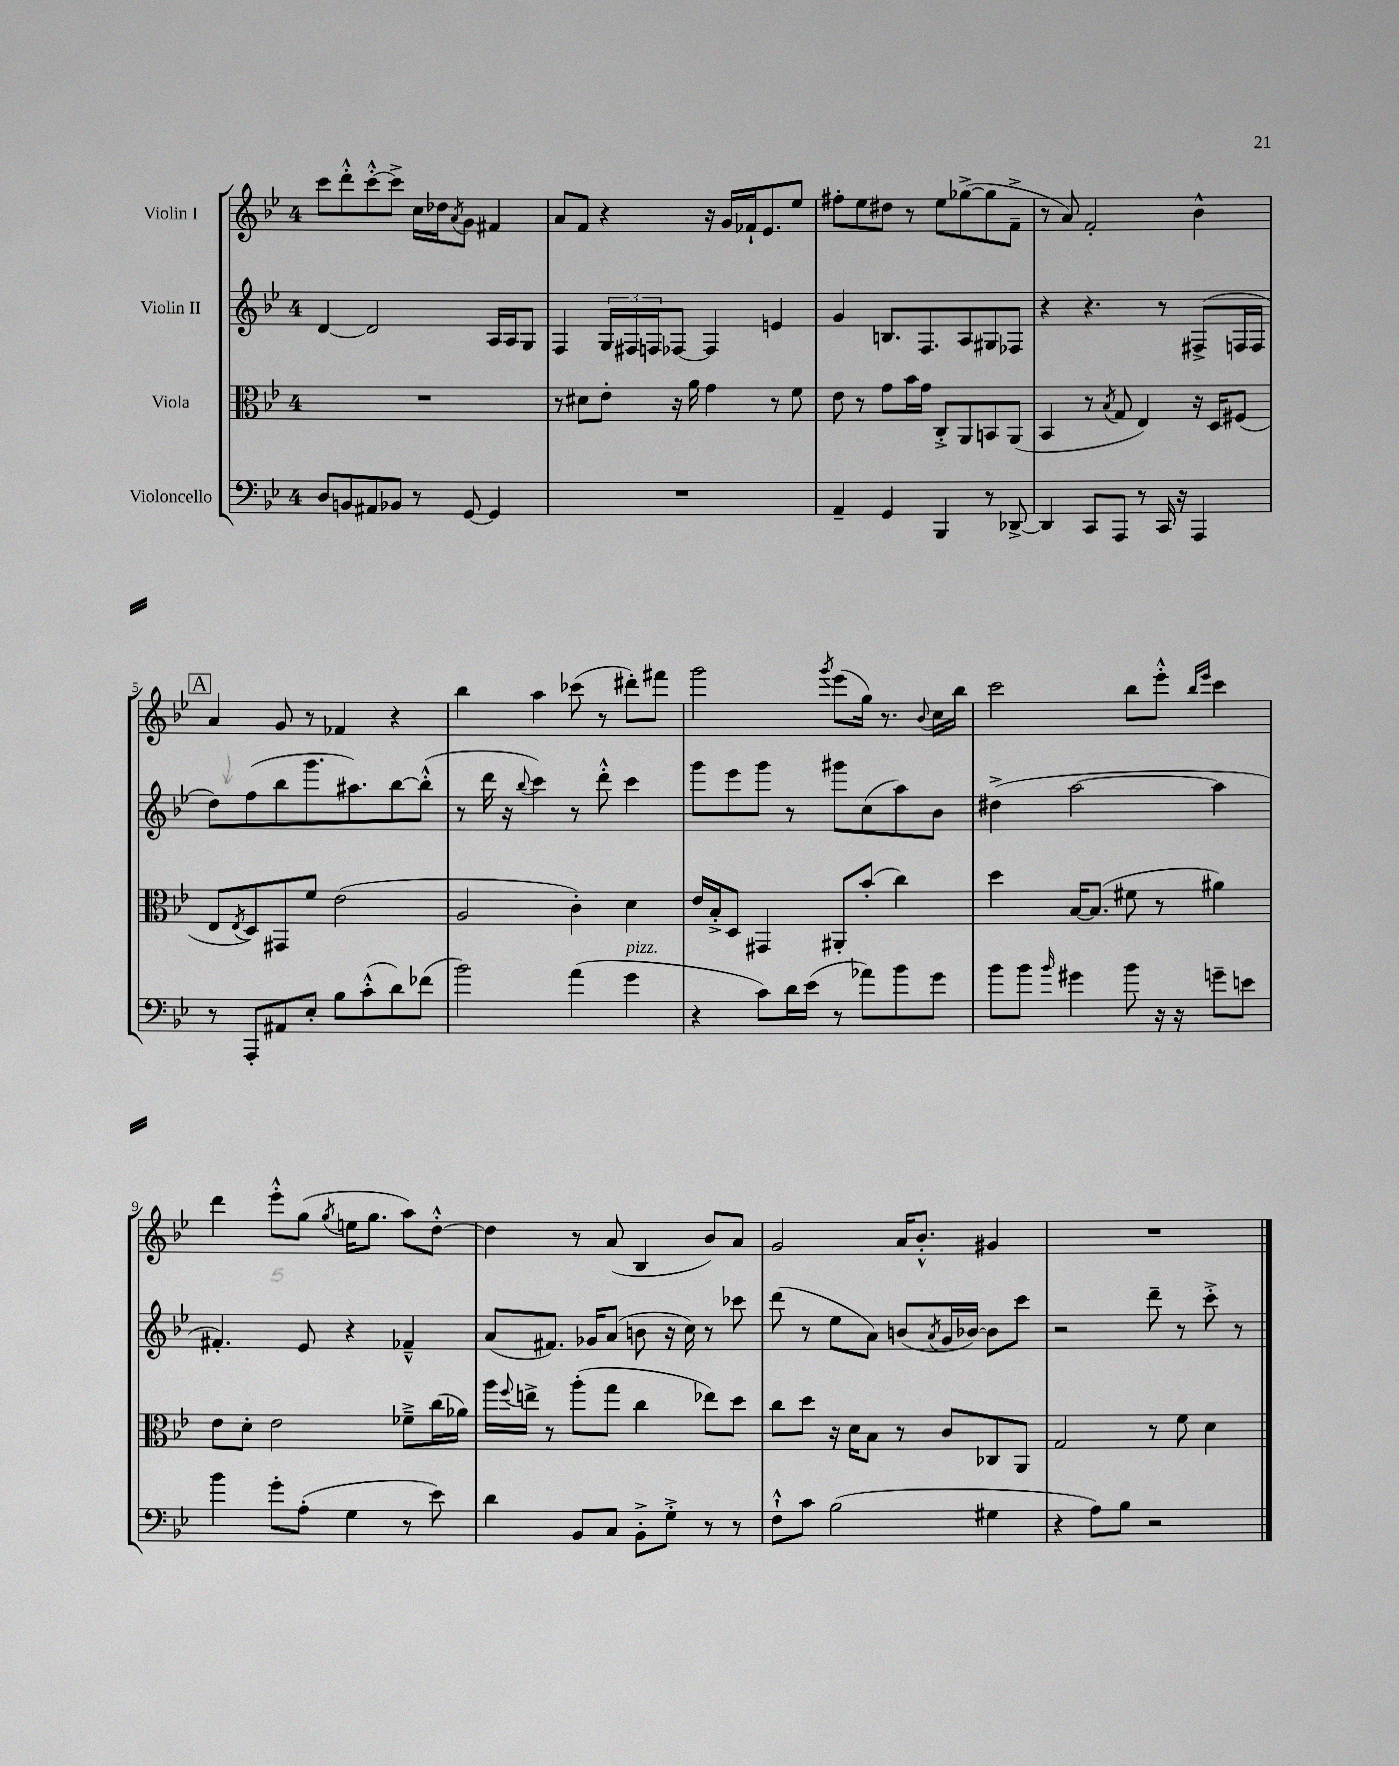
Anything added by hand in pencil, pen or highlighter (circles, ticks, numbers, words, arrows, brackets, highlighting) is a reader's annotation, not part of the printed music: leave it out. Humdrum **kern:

**kern	**kern	**kern	**kern
*staff4	*staff3	*staff2	*staff1
*clefF4	*clefC3	*clefG2	*clefG2
*k[b-e-]	*k[b-e-]	*k[b-e-]	*k[b-e-]
*M4/4	*M4/4	*M4/4	*M4/4
8D/L	1r	[4d/	8ccc\L
8BB/	.	.	8ddd'^^\
8AA#/	.	2d/]	[8ccc'^^\
8BB-/J	.	.	8ccc^\]J
8r	.	.	16cc\LL
.	.	.	16dd-\J
.	.	.	8qa/
[8GG/	.	.	8g\J
4GG/]	.	16A/LL	4f#/
.	.	16A/J	.
.	.	8G/J	.
=	=	=	=
1r	8r	4F/	8a/L
.	8d#\L	.	8f/J
.	8e-'\J	24G/LL	4r
.	.	24F#/	.
.	.	24F/J	.
.	16r	[8F-/J	.
.	16a\	.	.
.	4g\	4F-/]	16r
.	.	.	16g/LL
.	.	.	16f-`/J
.	.	.	8.e-/
.	8r	4e/	.
.	8f\	.	8ee-/J
=	=	=	=
4AA~/	8e-\	4g/	8ff#'\L
.	8r	.	8ee-\
4GG/	8g\L	8.B/L	8dd#\J
.	16b-\L	.	8r
.	16g\JJ	8.F/	.
4BBB-/	8C'^/L	.	8ee-\L
.	8AA/	8A/	([8gg-^\
8r	8BB/	8G#/	8gg-\]
[8DD-^/	(8AA/J	8F-/J	8f~^\J
=	=	=	=
4DD-/]	4BB-/	4r	8r
.	.	.	8a/)
8CC/L	8r	4.r	2f'/
.	8qB-/	.	.
8AAA/J	8G/	.	.
8r	4E-/)	.	.
16CC/	.	8r	.
16r	.	.	.
4AAA/	16r	(8F#^/L	4b-^^\
.	16D/LK	.	.
.	(8F#/J	16F/L	.
.	.	16F/JJ	.
=	=	=	=
8r	8E-/L	8dd\L)	4a/
.	8qE-/	.	.
8AAA'/L	8D/)	(8ff\	.
8AA#/	8GG#/	8bb-\	8g/
8E-'/J	8f/J	8.ggg\	8r
8B-\L	(2e-\	.	4f-/
.	.	8.aa#\)	.
(8c'^^\	.	.	.
8d\)	.	[8bb-\	4r
(8f-\J	.	(8bb-'^^\]J	.
=	=	=	=
2b-\)	2A/	8r	4bb-\
.	.	16ddd\	.
.	.	16r	.
.	.	8qqbb-/	.
.	.	4ccc\)	4aa\
(4a\	4c'\)	8r	(8ccc-\
.	.	8ddd'^^\	8r
4g\	4d\	4ccc\	8ddd#'\L)
.	.	.	8fff#\J
=	=	=	=
4r	16e-/LL	8ggg\L	2ggg\
.	16B-'^/J	.	.
.	8D/J	8eee-\	.
8c\L)	4GG#/	8ggg\J	.
16d\L	.	8r	.
(16e-\JJ	.	.	.
.	.	.	8qggg/
8r	8AA#'/L	8ggg#\L	(8eee-\L
8a-\L)	(8b-'/J	(8cc\	16gg\Jk)
.	.	.	8.r
8b-\	4cc\)	8aa\)	.
.	.	.	8qqb-/
8g\J	.	8b-\J	16cc\LL
.	.	.	16bb-\JJ
=	=	=	=
8b-\L	4dd\	(4dd#^\	2ccc\
8b-\J	.	.	.
16qqb-/	.	.	.
4g#\	[16B-/LK	[2aa\	.
.	(8.B-/]J	.	.
8b-\	8f#\	.	8bb-\L
16r	8r	.	8eee-'^^\J
16r	.	.	.
.	.	.	16qqbb-/LL
.	.	.	16qqeee-/JJ
8g~\L	4a#\)	4aa\]	4ccc\
8e\J	.	.	.
=	=	=	=
4b-\	8e-\L	4.f#'/)	4ddd\
.	8d'\J	.	.
8g'\L	2e-\	.	8eee-'^^\L
(8A'\J	.	8e-/	(8gg\J
.	.	.	8qgg/
4G\	.	4r	16ee\LK
.	.	.	8.gg\J
8r	8f-~^\L	4f-~^^/	8aa\L)
8e-\)	(16cc\L	.	[8dd'^^\J
.	16a-\JJ)	.	.
=	=	=	=
4d\	16aa\LL	(8a/L	4dd\]
.	8qqff/	.	.
.	16ee^\JJ	.	.
.	8r	8.f#/J)	.
8BB-/L	(8aa'\L	.	8r
.	.	16g-/LK	.
8C/J	8gg\J	(8a/J	(8a/
8BB-'^\L	4cc\	8b\	4B-/
8G'^\J	.	16r	.
.	.	16cc\)	.
8r	8ee-\L)	8r	8b-/L)
8r	8dd\J	8ccc-\	8a/J
=	=	=	=
8F`^^\L	8cc\L	(8ddd\	2g/
8c\J	8dd\J	8r	.
(2B-\	16r	8ee-\L	.
.	16d\LK	.	.
.	8B-\J	8a\J)	.
.	8r	(8b/L	16a/LK
.	.	.	8.b-'^^/J
.	.	8qa/	.
.	8c/L	16g/L	.
.	.	[16b-/JJ)	.
4G#\	8C-/	8b-\]L	4g#/
.	8AA/J	8ccc\J	.
=	=	=	=
4r	2G/	2r	1r
8A\L)	.	.	.
8B-\J	.	.	.
2r	8r	8ddd~\	.
.	8f\	8r	.
.	4d\	8ccc'^\	.
.	.	8r	.
==	==	==	==
*-	*-	*-	*-
